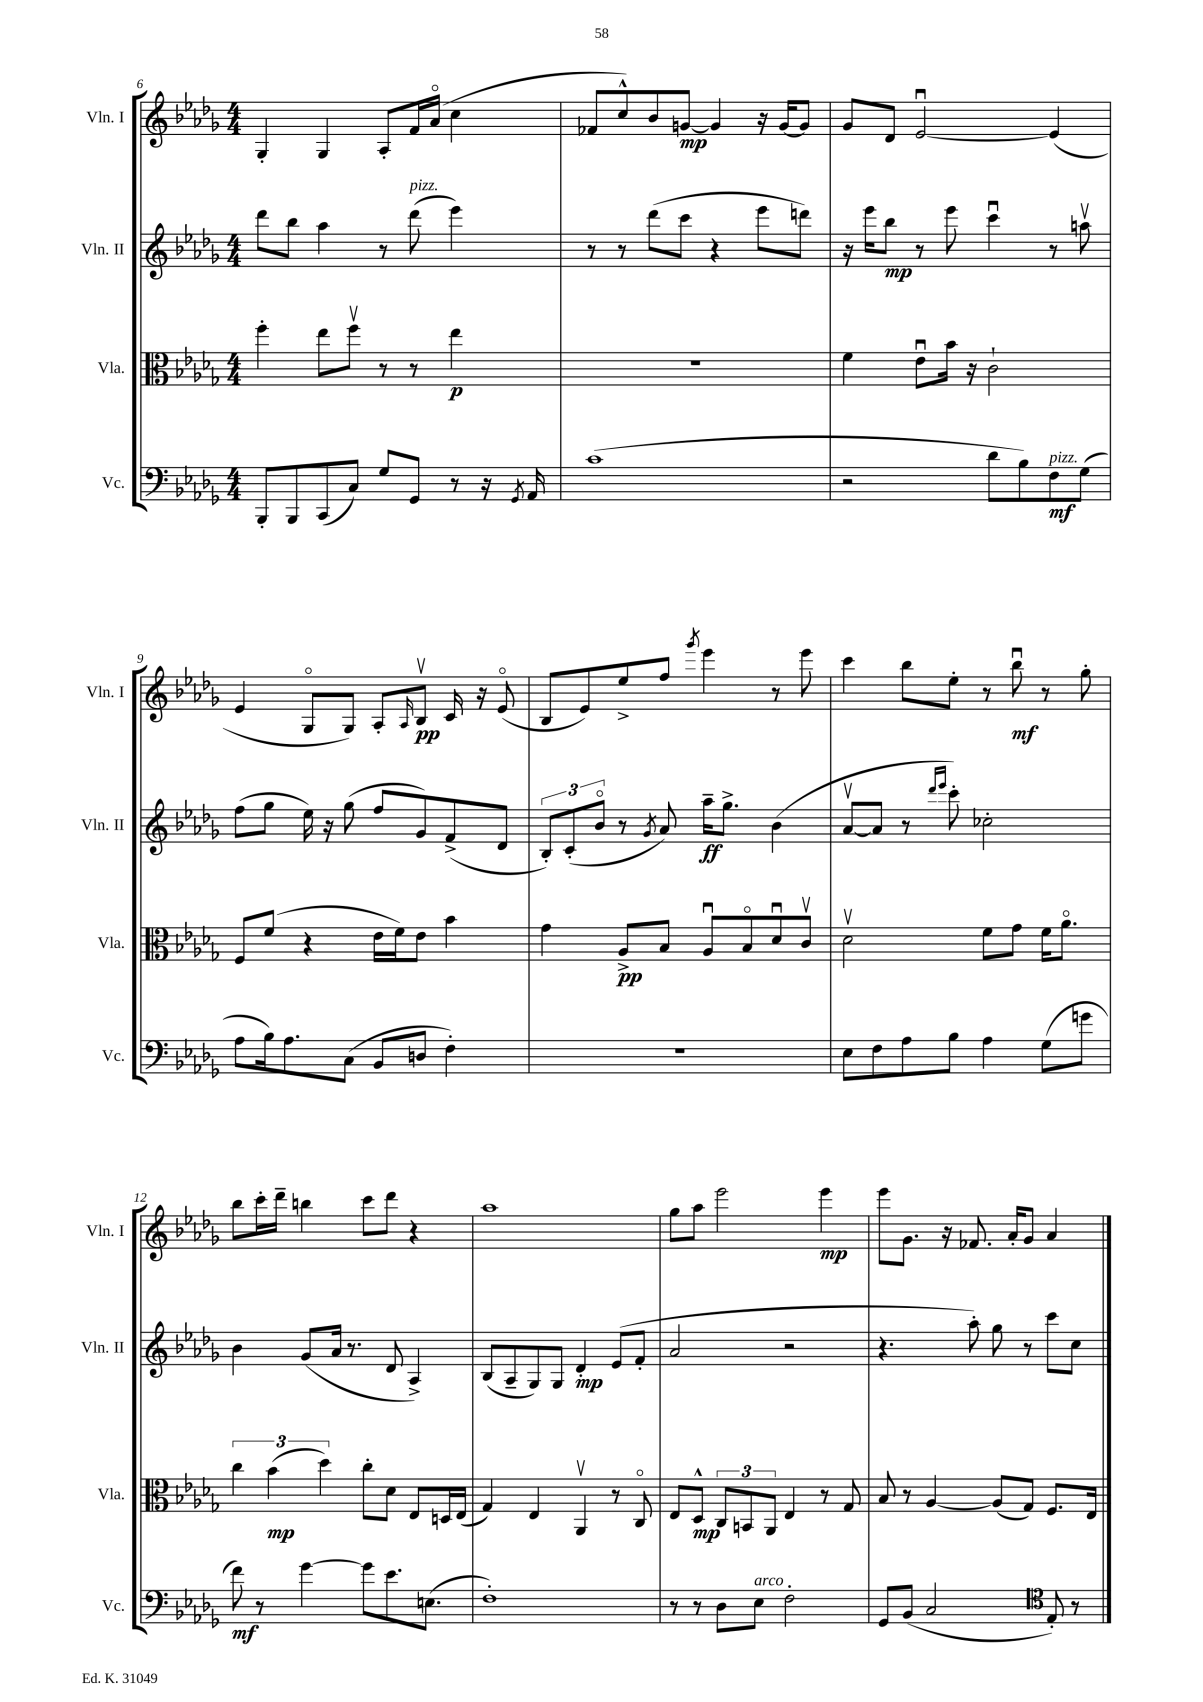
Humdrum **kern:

**kern	**dynam	**kern	**dynam	**kern	**dynam	**kern	**dynam
*part4	*part4	*part3	*part3	*part2	*part2	*part1	*part1
*staff4	*staff4	*staff3	*staff3	*staff2	*staff2	*staff1	*staff1
*I"Vc.	*	*I"Vla.	*	*I"Vln. II	*	*I"Vln. I	*
*I'Vc.	*	*I'Vla.	*	*I'Vln. II	*	*I'Vln. I	*
*clefF4	*	*clefC3	*	*clefG2	*	*clefG2	*
*k[b-e-a-d-g-]	*	*k[b-e-a-d-g-]	*	*k[b-e-a-d-g-]	*	*k[b-e-a-d-g-]	*
*M4/4	*	*M4/4	*	*M4/4	*	*M4/4	*
=6	=6	=6	=6	=6	=6	=6	=6
8BBB-'/L	.	4ff'\	.	8ddd-\L	.	4G-'/	.
8BBB-/	.	.	.	8bb-\J	.	.	.
(8CC/	.	8ee-\L	.	4aa-\	.	4G-/	.
8C/J)	.	8ffv\J	.	.	.	.	.
8G-/L	.	8r	.	8r	.	8A-'/L	.
!	!	!	!	!LO:TX:a:i:t=pizz.	!	!	!
8GG-/J	.	8r	.	(8ddd-\	.	16f/L	.
.	.	.	.	.	.	(16a-/JJ	.
8r	.	4ee-\	p	4eee-\)	.	4cc\	.
16r	.	.	.	.	.	.	.
8qGG-/	.	.	.	.	.	.	.
16AA-/	.	.	.	.	.	.	.
=7	=7	=7	=7	=7	=7	=7	=7
(1c	.	1r	.	8r	.	8f-X/L	.
.	.	.	.	8r	.	8cc^^/)	.
.	.	.	.	(8ddd-\L	.	8b-/	.
.	.	.	.	8ccc\J	.	[8gn/J	mp
.	.	.	.	4r	.	4g/]	.
.	.	.	.	8eee-\L	.	16r	.
.	.	.	.	.	.	[16g/KL	.
.	.	.	.	8dddn\J)	.	8g/J]	.
=8	=8	=8	=8	=8	=8	=8	=8
2r	.	4f\	.	16r	.	8g-/L	.
.	.	.	.	16eee-\KL	.	.	.
.	.	.	.	8bb-\J	mp	8d-/J	.
.	.	8e-u\L	.	8r	.	[2e-u/	.
.	.	16b-\Jk	.	8eee-\	.	.	.
.	.	16r	.	.	.	.	.
8d-\L	.	2c`\	.	4cccu\	.	.	.
8B-\)	.	.	.	.	.	.	.
!LO:TX:a:i:t=pizz.	!	!	!	!	!	!	!
8F\	mf	.	.	8r	.	(4e-/]	.
(8G-\J	.	.	.	8aanv\	.	.	.
!!LO:LB:g=z
=9	=9	=9	=9	=9	=9	=9	=9
8A-\L	.	8F/L	.	(8ff\L	.	4e-/	.
16B-\k)	.	(8f/J	.	8gg-\J	.	.	.
8.A-\	.	.	.	.	.	.	.
.	.	4r	.	16ee-\)	.	8G-/L	.
.	.	.	.	16r	.	.	.
(8C\J	.	.	.	(8gg-\	.	8G-/J)	.
8BB-/L	.	16e-\LL	.	8ff/L	.	8A-'/L	.
.	.	16f\J)	.	.	.	.	.
.	.	.	.	.	.	16qqA-/	.
8Dn/J	.	8e-\J	.	8g-/)	.	8B-v/J	pp
4F'\)	.	4b-\	.	(8f^/	.	16c/	.
.	.	.	.	.	.	16r	.
.	.	.	.	8d-/J	.	(8e-/	.
=10	=10	=10	=10	=10	=10	=10	=10
1r	.	4g-\	.	12B-'/L)	.	8B-/L	.
.	.	.	.	(12c'/	.	.	.
.	.	.	.	.	.	8e-/)	.
.	.	.	.	12b-/J	.	.	.
.	.	8A-^/L	pp	8r	.	8ee-^/	.
.	.	.	.	8qg-/	.	.	.
.	.	8B-/J	.	8a-/)	.	8ff/J	.
.	.	.	.	.	.	8qggg-/	.
.	.	8A-u/L	.	16aa-~\KL	ff	4eee-\	.
.	.	.	.	8.gg-^\J	.	.	.
.	.	8B-/	.	.	.	.	.
.	.	8d-u/	.	(4b-\	.	8r	.
.	.	8cv/J	.	.	.	8eee-\	.
=11	=11	=11	=11	=11	=11	=11	=11
8E-\L	.	2d-v\	.	[8a-v/L	.	4ccc\	.
8F\	.	.	.	8a-/J]	.	.	.
8A-\	.	.	.	8r	.	8bb-\L	.
.	.	.	.	16qqddd-/LL	.	.	.
.	.	.	.	16qqeee-/JJ	.	.	.
8B-\J	.	.	.	8ccc'\)	.	8ee-'\J	.
4A-\	.	8f\L	.	2cc-X'\	.	8r	.
.	.	8g-\J	.	.	.	8bb-u\	mf
(8G-\L	.	16f\KL	.	.	.	8r	.
.	.	8.a-\J	.	.	.	.	.
8gn\J	.	.	.	.	.	8gg-'\	.
!!LO:LB:g=z
=12	=12	=12	=12	=12	=12	=12	=12
8f\)	mf	6cc\	.	4b-\	.	8bb-\L	.
8r	.	.	.	.	.	16ccc'\L	.
.	.	(6b-\	mp	.	.	.	.
.	.	.	.	.	.	16ddd-~\JJ	.
[4g-\	.	.	.	(8g-/L	.	4bbn\	.
.	.	6dd-\)	.	.	.	.	.
.	.	.	.	16a-/Jk	.	.	.
.	.	.	.	8.r	.	.	.
8g-\L]	.	8cc'\L	.	.	.	8ccc\L	.
8.e-\	.	8d-\J	.	8d-/	.	8ddd-\J	.
.	.	8E-/L	.	4A-^/)	.	4r	.
(8.En\J	.	.	.	.	.	.	.
.	.	16Dn/L	.	.	.	.	.
.	.	(16E-/JJ	.	.	.	.	.
=13	=13	=13	=13	=13	=13	=13	=13
1F')	.	4G-/)	.	(8B-/L	.	1aa-	.
.	.	.	.	8A-~/	.	.	.
.	.	4E-/	.	8G-/)	.	.	.
.	.	.	.	8G-/J	.	.	.
.	.	4AA-v/	.	4d-'/	mp	.	.
.	.	8r	.	(8e-/L	.	.	.
.	.	8C/	.	8f'/J	.	.	.
=14	=14	=14	=14	=14	=14	=14	=14
8r	.	8E-/L	.	2a-/	.	8gg-\L	.
8r	.	8D-^^/J	mp	.	.	8aa-\J	.
8D-\L	.	12C/L	.	.	.	2eee-\	.
.	.	12BBn/	.	.	.	.	.
!LO:TX:a:i:t=arco	!	!	!	!	!	!	!
8E-\J	.	.	.	.	.	.	.
.	.	12AA-/J	.	.	.	.	.
2F'\	.	4E-/	.	2r	.	.	.
.	.	8r	.	.	.	4eee-\	mp
.	.	8G-/	.	.	.	.	.
=15	=15	=15	=15	=15	=15	=15	=15
8GG-/L	.	8B-/	.	4.r	.	8eee-\L	.
(8BB-/J	.	8r	.	.	.	8.g-\J	.
2C/	.	[4A-/	.	.	.	.	.
.	.	.	.	.	.	16r	.
.	.	.	.	8aa-'\)	.	8.f-X/	.
.	.	(8A-/L]	.	8gg-\	.	.	.
.	.	.	.	.	.	16a-'/KL	.
.	.	8G-/J)	.	8r	.	8g-/J	.
*clefC4	*	*	*	*	*	*	*
8E-'/)	.	8.F/L	.	8ccc\L	.	4a-/	.
8r	.	.	.	8cc\J	.	.	.
.	.	16E-/Jk	.	.	.	.	.
==	==	==	==	==	==	==	==
*-	*-	*-	*-	*-	*-	*-	*-
